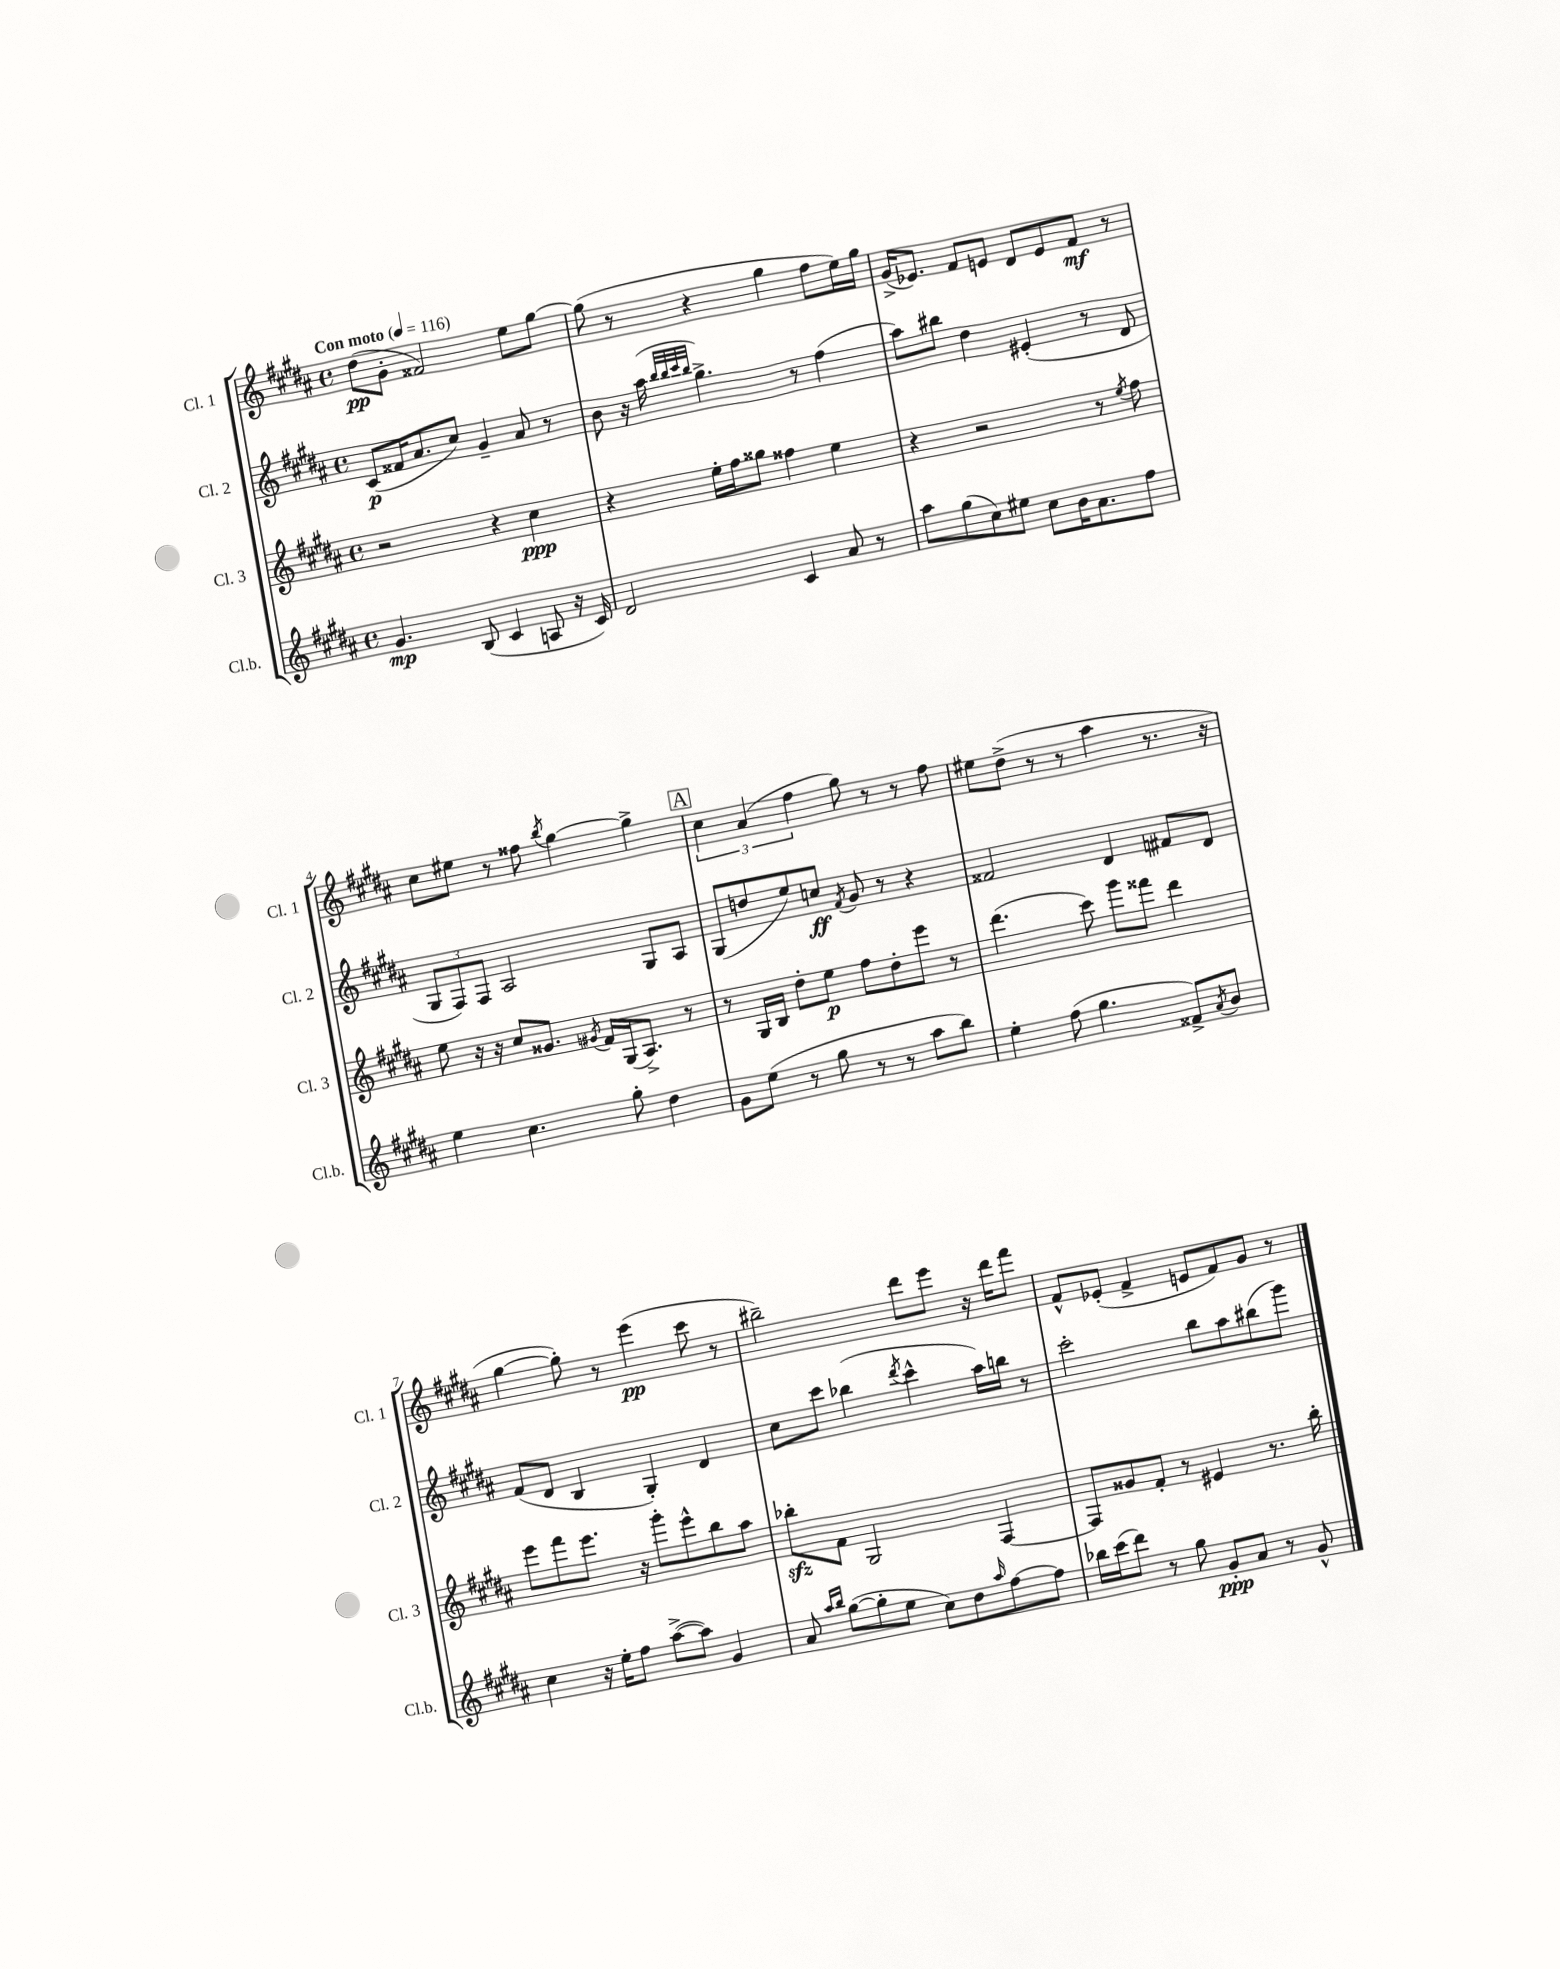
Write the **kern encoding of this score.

**kern	**kern	**kern	**kern
*staff4	*staff3	*staff2	*staff1
*clefG2	*clefG2	*clefG2	*clefG2
*k[f#c#g#d#a#]	*k[f#c#g#d#a#]	*k[f#c#g#d#a#]	*k[f#c#g#d#a#]
*M4/4	*M4/4	*M4/4	*M4/4
*met(c)	*met(c)	*met(c)	*met(c)
*MM116	*MM116	*MM116	*MM116
4.g#	2r	(8c#	(8dd#
.	.	16f##	8g#'
.	.	8.a#	.
.	.	.	2f##)
(8B	.	8cc#)	.
4c#	4r	4g#~	.
8A	4cc#	8a#	8ee
16r	.	8r	[8gg#
16c#)	.	.	.
=	=	=	=
2d#	4r	8b	(8gg#]
.	.	16r	8r
.	.	(16aa#	.
.	.	32qqbb	.
.	.	32qqbb	.
.	.	32qqccc#	.
.	.	32qqbb	.
.	16ee'	4.gg#^)	4r
.	16ff#	.	.
.	8gg##	.	.
4c#	4ff##	.	4gg#
.	.	8r	.
8a#	4ee	(4ff#	8ff#
8r	.	.	16ee)
.	.	.	16gg#
=	=	=	=
8aa#	4r	8aa#)	(16g#^
.	.	.	8.e-)
(8gg#	.	8bb#	.
8cc#)	2r	4dd#	8f#
8ee#	.	.	8e
8cc#	.	(4e#'	8d#
16b	.	.	8e
8.a#	.	.	.
.	8r	8r	8f#
.	8qee	.	.
8ff#	8ff#	8d#	8r
=	=	=	=
4ee	8ee	12G#	8cc#
.	.	12F#)	.
.	16r	.	8ee#
.	.	12F#	.
.	16r	.	.
4.cc#	8cc#	2A#	8r
.	8.g##	.	8ff##
.	.	.	8qbb
.	.	.	[4gg#
.	8qg#	.	.
.	16f#	.	.
8gg#'	(16G#	.	.
.	8.A#^)	.	.
4dd#	.	8G#	4gg#^]
.	8r	8A#	.
=	=	=	=
8g#	8r	(8G#	6cc#
(8ee	16G#	8dd	.
.	.	.	(6a#
.	16B	.	.
8r	8dd#'	8ee)	.
.	.	.	6ff#
8gg#	8ee	8cc	.
.	.	8qf#	.
8r	8ff#	8g#	8gg#)
8r	8dd#'	8r	8r
8aa#	8eee	4r	8r
8bb)	8r	.	8ff#
=	=	=	=
4ee'	(4.ddd#	2f##	8ee#
.	.	.	(8dd#^
(8ff#	.	.	8r
4.gg#	8ccc#)	.	8r
.	8ggg#	4d#	4aa#
.	8fff##	.	.
8f##^)	4ddd#	8f#	8.r
8qa#	.	.	.
8b	.	8d#	.
.	.	.	16r
=	=	=	=
4cc#	8eee	(8f#	[4gg#
.	8fff#	8d#	.
16r	8.eee	4B	8gg#'])
16ee'	.	.	.
8ff#	.	.	8r
.	16r	.	.
([8aa#^	8ggg#'	4G#')	(4eee
8aa#])	8eee^^	.	.
4g#	8bb	4d#	8ccc#
.	8aa#	.	8r
=	=	=	=
8a#	8bb-'	8cc#	2bb#~)
16qqaa#	.	.	.
16qqbb	.	.	.
([8gg#	8f#	8ccc#	.
8gg#']	2G#	(4bb-	.
8ee	.	.	.
.	.	8qddd#	.
8cc#)	.	4ccc#^^	8ddd#
8dd#	.	.	8eee
16qqaa#	.	.	.
[8ff#	[4F#	16aa#)	16r
.	.	16bb	16ddd#
8ff#]	.	8r	8fff#
=	=	=	=
16bb-	8F#]	2ccc#'	8f#^^
(16ccc#	.	.	.
8ddd#)	8g##	.	(8e-'
8r	8f#'	.	4f#^
8gg#	8r	.	.
8g#'	4e#	8bb	8e
8a#	.	8aa#	8f#)
8r	8.r	(8bb#	8g#
8g#^^	.	8ggg#)	8r
.	16bb'	.	.
==	==	==	==
*-	*-	*-	*-
